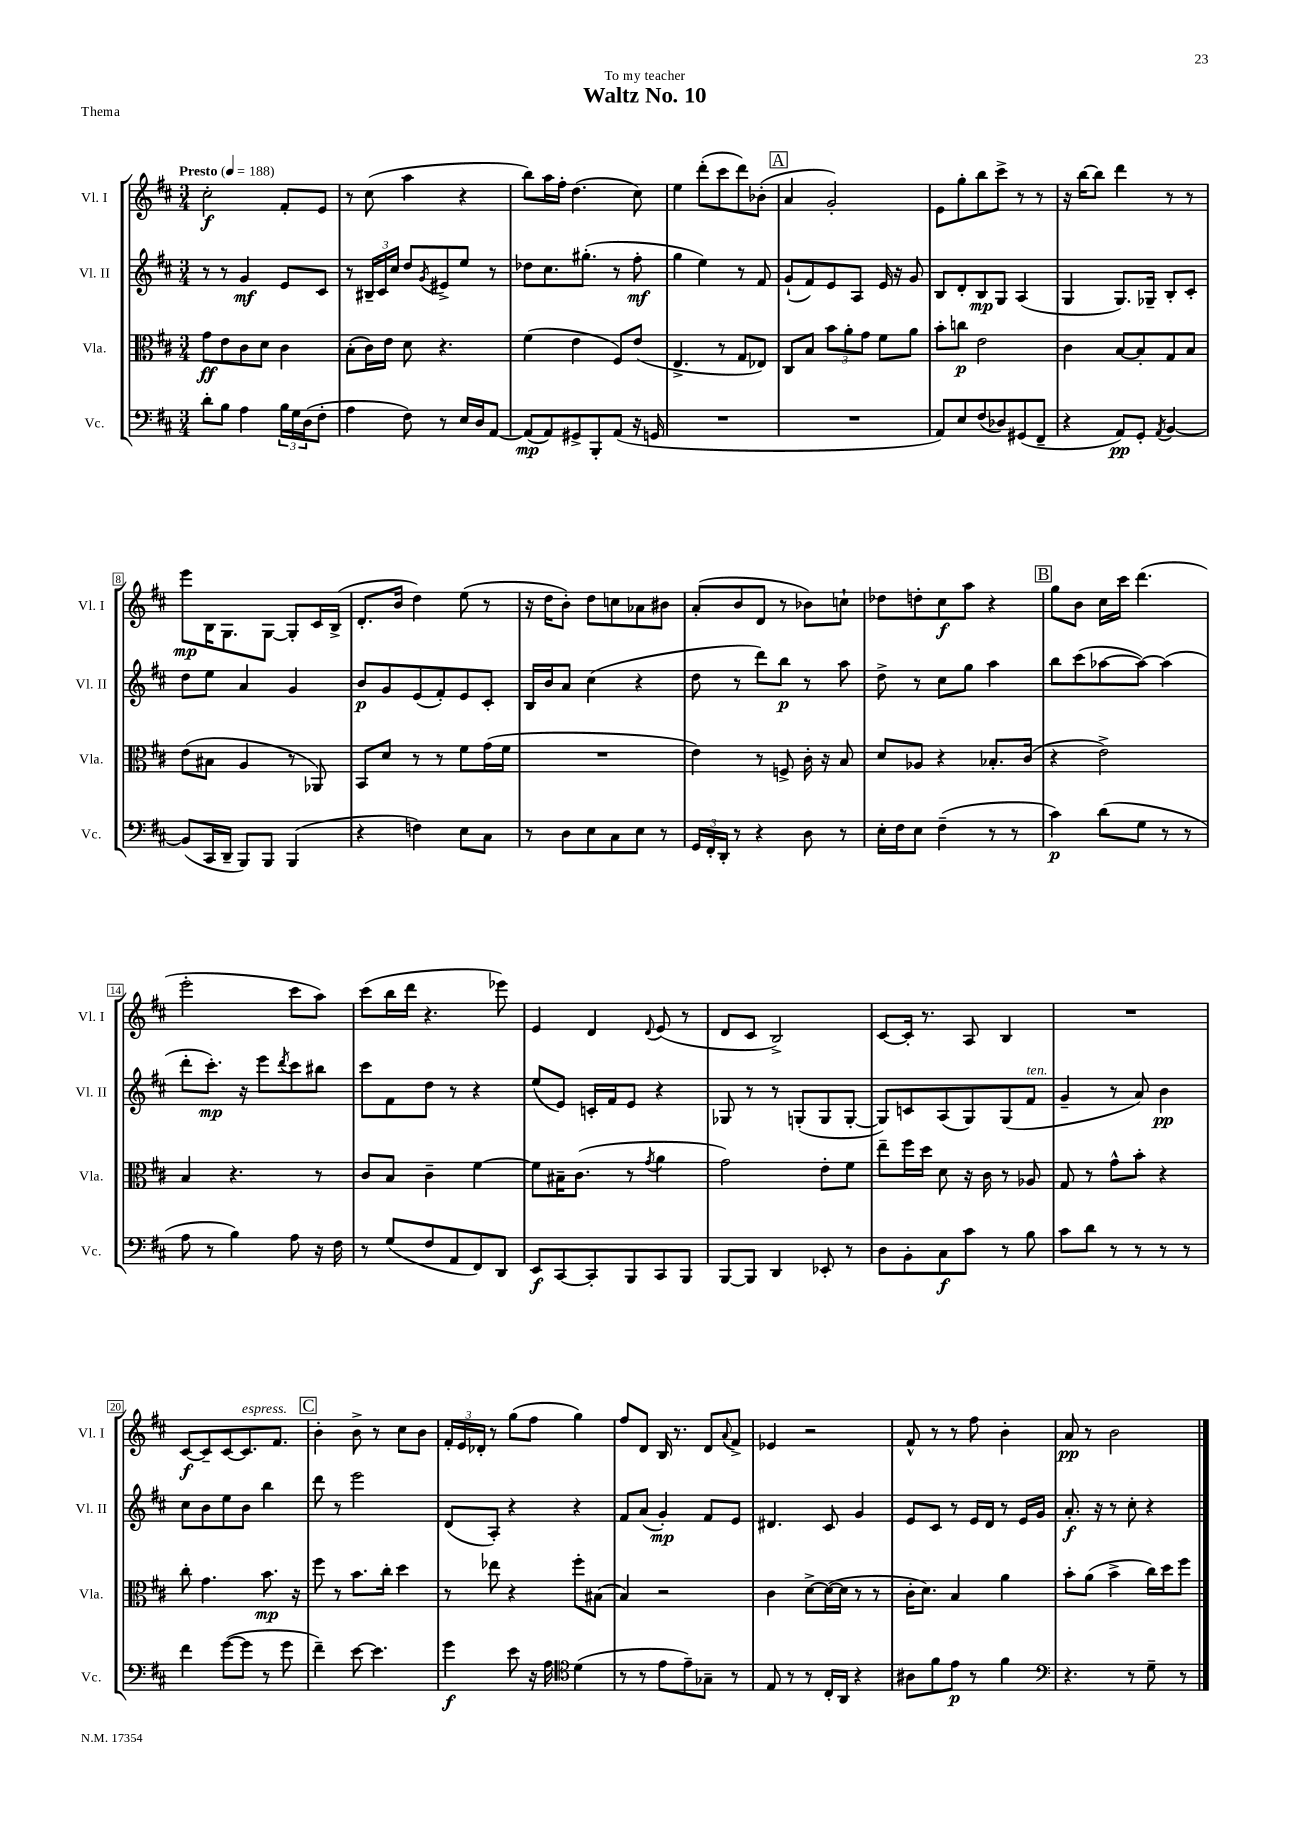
\header { title = "Waltz No. 10" dedication = "To my teacher" piece = "Thema" }
<<
\new StaffGroup <<
\new Staff = "s0" \with { instrumentName = "Vl. I" shortInstrumentName = "Vl. I" } {
    \clef treble \key d \major \numericTimeSignature \time 3/4 \tempo "Presto" 4 = 188
    cis''2-.\f fis'8-. e'8 |
    r8 cis''8( a''4 r4 |
    b''8) a''16 fis''16-. d''4.( cis''8) |
    e''4 d'''8-.( cis'''8 d'''8) bes'8-.( |
    \mark \markup { \box "A" } a'4 g'2-.) |
    e'8 g''8-. b''8 cis'''8-> r8 r8 |
    r16 b''16~ b''8 d'''4 r8 r8 |
    e'''8\mp b16 g8. g8~ g8-. cis'16 b16->( |
    d'8.-. b'16 d''4) e''8( r8 |
    r16 d''16 b'8-.) d''8 c''8 aes'8 bis'8 |
    a'8-.( b'8 d'8 r8 bes'8) c''8-! |
    des''8 d''8-. cis''8\f a''8 r4 |
    \mark \markup { \box "B" } g''8 b'8 cis''16 cis'''16 d'''4.( |
    e'''2-. cis'''8 a''8) |
    cis'''8( b''16 d'''16 r4. ees'''8) |
    e'4 d'4 \appoggiatura { d'8 } e'8( r8 |
    d'8 cis'8 b2->) |
    cis'8~ cis'16-. r8. a8 b4 |
    R2. |
    cis'8~\f cis'8-- cis'8~ cis'8.^\markup { \italic "espress." } fis'8. |
    \mark \markup { \box "C" } b'4-. b'8-> r8 cis''8 b'8 |
    \tuplet 3/2 { fis'16-. e'16 des'16-. } r8 g''8( fis''8 g''4) |
    fis''8 d'8 b16 r8. d'8 \appoggiatura { a'8 } fis'8-> |
    ees'4 r2 |
    fis'8-^ r8 r8 fis''8 b'4-. |
    a'8\pp r8 b'2 \bar "|." |
}
\new Staff = "s1" \with { instrumentName = "Vl. II" shortInstrumentName = "Vl. II" } {
    \clef treble \key d \major \numericTimeSignature \time 3/4
    r8 r8 g'4\mf e'8 cis'8 |
    r8 \tuplet 3/2 { bis16-- cis'16 cis''16 } d''8 \acciaccatura { g'8 } eis'8-> e''8 r8 |
    des''8 cis''8. gis''8.-.( r8 fis''8-.\mf |
    g''4 e''4) r8 fis'8 |
    \mark \markup { \box "A" } g'8-!( fis'8) e'8 a8 e'16 r16 g'8 |
    b8 d'8-. b8\mp g8 a4( |
    g4 g8.) ges16-- b8-. cis'8-. |
    d''8 e''8 a'4 g'4 |
    b'8\p g'8 e'8( fis'8-.) e'8 cis'8-. |
    b16 b'16 a'8 cis''4( r4 |
    d''8 r8 d'''8) b''8\p r8 a''8 |
    d''8-> r8 cis''8 g''8 a''4 |
    \mark \markup { \box "B" } b''8 cis'''8( aes''8~ aes''8~) aes''4( |
    d'''8-. cis'''8.-.\mp) r16 e'''8 \acciaccatura { d'''8 } cis'''8 bis''8 |
    cis'''8 fis'8 d''8 r8 r4 |
    e''8( e'8) c'16-. fis'16 e'8 r4 |
    ges8 r8 r8 g8-.( g8 g8~-. |
    g8) c'8 a8( g8) g8( fis'8^\markup { \italic "ten." } |
    g'4-- r8 a'8) b'4\pp |
    cis''8 b'8 e''8 b'8 b''4 |
    \mark \markup { \box "C" } d'''8 r8 e'''2 |
    d'8( a8-.) r4 r4 |
    fis'8 a'8( g'4-.\mp) fis'8 e'8 |
    dis'4. cis'8 g'4 |
    e'8 cis'8 r8 e'16 d'16 r8 e'16 g'16 |
    a'8.-.\f r16 r8 cis''8-. r4 \bar "|." |
}
\new Staff = "s2" \with { instrumentName = "Vla." shortInstrumentName = "Vla." } {
    \clef alto \key d \major \numericTimeSignature \time 3/4
    g'8\ff e'8 cis'8 d'8 cis'4 |
    b8-.( cis'16) e'16 d'8 r4. |
    fis'4( e'4 fis8) e'8( |
    e4.-> r8 g8 ees8) |
    \mark \markup { \box "A" } cis8 b8 \tuplet 3/2 { b'8 a'8-. g'8 } fis'8 a'8 |
    b'8-. c''8\p e'2 |
    cis'4 b8~ b8-. g8 b8 |
    e'8( bis8 a4 r8 aes,8) |
    b,8 d'8 r8 r8 fis'8 g'16( fis'16 |
    R2. |
    e'4) r8 f8-> cis'16-. r16 b8 |
    d'8 aes8 r4 bes8.-. cis'16( |
    \mark \markup { \box "B" } r4 e'2->) |
    b4 r4. r8 |
    cis'8 b8 cis'4-- fis'4~ |
    fis'8 bis16-- cis'8.( r8 \acciaccatura { g'8 } a'4 |
    g'2) e'8-. fis'8 |
    e''8-- fis''16 d''16 d'8 r16 cis'16 r8 aes8 |
    g8 r8 g'8-^ b'8-. r4 |
    cis''8-. g'4. b'8.\mp r16 |
    \mark \markup { \box "C" } fis''8 r8 b'8. cis''16-. d''4 |
    r8 ees''8 r4 fis''8-. bis8( |
    b4) r2 |
    cis'4 d'8~-> d'16~( d'16 r8 r8 |
    cis'16-. d'8.) b4 a'4 |
    b'8-. a'8( b'4-> cis''16) d''16 fis''8 \bar "|." |
}
\new Staff = "s3" \with { instrumentName = "Vc." shortInstrumentName = "Vc." } {
    \clef bass \key d \major \numericTimeSignature \time 3/4
    d'8-. b8 a4 \tuplet 3/2 { b16 g16 d16( } fis8-. |
    a4 fis8) r8 e16 d16 a,8~ |
    a,8\mp( a,8) gis,8-> b,,8-. a,8( r16 g,16 |
    R2. |
    \mark \markup { \box "A" } R2. |
    a,8) e8 fis8( des8) gis,8( fis,8-- |
    r4 a,8\pp) g,8-. \acciaccatura { a,8 } b,4~ |
    b,8( cis,16 d,16-- b,,8) b,,8 b,,4( |
    r4 f4) e8 cis8 |
    r8 d8 e8 cis8 e8 r8 |
    \tuplet 3/2 { g,16 fis,16-. d,16-. } r8 r4 d8 r8 |
    e16-. fis16 e8 fis4--( r8 r8 |
    \mark \markup { \box "B" } cis'4\p) d'8( g8 r8 r8 |
    a8 r8 b4) a8 r16 fis16 |
    r8 g8( fis8 a,8 fis,8) d,8 |
    e,8\f cis,8~ cis,8-. b,,8 cis,8 b,,8 |
    b,,8~ b,,8 d,4 ees,8-. r8 |
    d8 b,8-. cis8\f cis'8 r8 b8 |
    cis'8 d'8 r8 r8 r8 r8 |
    fis'4 g'8~( g'8 r8 g'8 |
    \mark \markup { \box "C" } fis'4--) e'8~ e'4. |
    g'4\f e'8 r16 a16 \clef tenor d'4( |
    r8 r8 e'8 e'8--) ges8-- r8 |
    e8 r8 r8 cis16-. a,16 r4 |
    ais8 fis'8 e'8\p r8 fis'4 |
    \clef bass r4. r8 g8-- r8 \bar "|." |
}
>>
>>
\layout { \context { \Score \override BarNumber.stencil = #(make-stencil-boxer 0.1 0.3 ly:text-interface::print) } }
